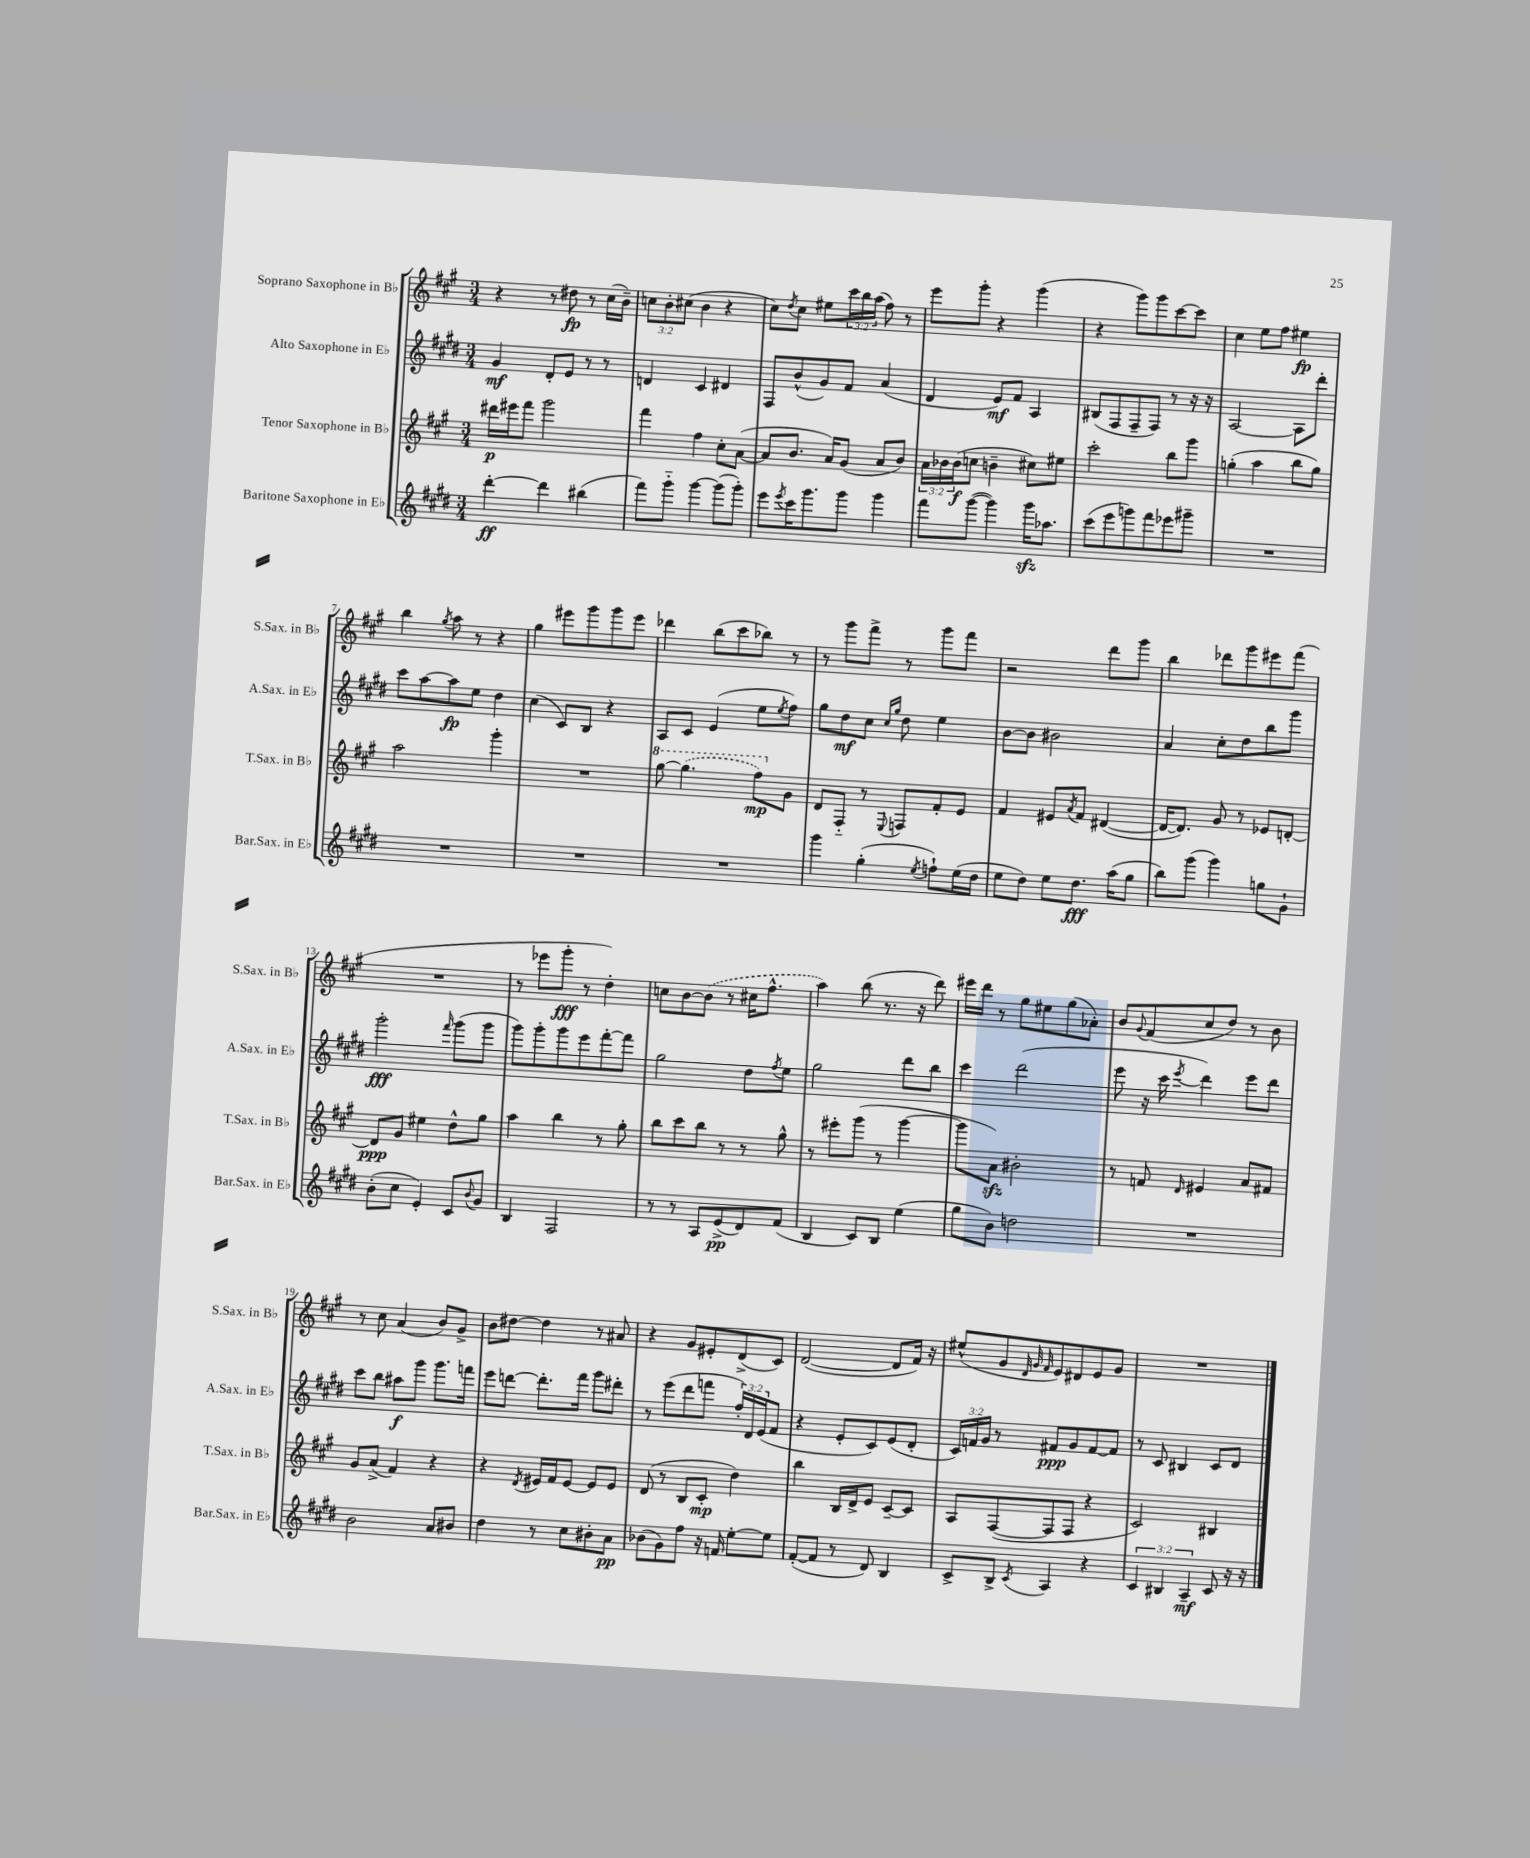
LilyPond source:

<<
\new StaffGroup <<
\new Staff = "s0" \with { instrumentName = "Soprano Saxophone in Bb" shortInstrumentName = "S.Sax. in Bb" } {
    \clef treble \key a \major \numericTimeSignature \time 3/4 \override Staff.TupletNumber.text = #tuplet-number::calc-fraction-text
    r4 r8 dis''8\fp r8 cis''16( b'16--) |
    \tuplet 3/2 { c''8 b'8-. cis''8( } b'4 r4 |
    cis''8) \acciaccatura { d''8 } cis''8 eis''8 \tuplet 3/2 { cis'''16 b''16 a''16( } fis''8) r8 |
    e'''8 gis'''8-. r4 gis'''4( |
    r4 gis'''8) gis'''8 cis'''8~ cis'''8 |
    cis''4 e''8 fis''8 eis''4\fp |
    b''4 \acciaccatura { gis''8 } a''8 r8 r4 |
    gis''4 eis'''8 gis'''8 gis'''8 eis'''8 |
    des'''4 b''8( cis'''8 bes''8) r8 |
    r8 gis'''8 fis'''8-> r8 gis'''8 fis'''8 |
    r2 d'''8 gis'''8 |
    b''4 des'''8 gis'''8 eis'''8 fis'''8( |
    R2. |
    r8 ees'''8 gis'''8-.\fff r8 d''4-.) |
    c''8 b'8~ \once \slurDashed b'8( r8 cis''16 fis''8.-^ |
    a''4) b''8( r8. r16 d'''8) |
    eis'''16 d'''16 r8 gis''8 eis''8 gis''8( aes'8-.) |
    b'8 \appoggiatura { gis'8 } fis'8( cis''8 d''8) r8 b'8 |
    r8 cis''8 a'4( b'8) gis'8-> |
    b'8 dis''8~ dis''4 r8 ais'8 |
    r4 gis'8 eis'8-. d'8->( cis'8) |
    d'2~( d'8 fis'16) r16 |
    eis''8-^( gis'8 \grace { d'32 gis'32 fis'32 } e'8) dis'8 e'8 gis'8 |
    R2. \bar "|." |
}
\new Staff = "s1" \with { instrumentName = "Alto Saxophone in Eb" shortInstrumentName = "A.Sax. in Eb" } {
    \clef treble \key e \major \numericTimeSignature \time 3/4 \override Staff.TupletNumber.text = #tuplet-number::calc-fraction-text
    gis'4\mf dis'8-. e'8 r8 r8 |
    d'4 cis'4 dis'4 |
    fis8 b'8-^( gis'8) fis'8 a'4( |
    dis'4 e'8\mf) fis'8 a4 |
    bis8( fis8 fis8-- fis8) r8 r16 r16 |
    a2~ a8 dis'''8-. |
    cis'''8 a''8~ a''8\fp e''8 dis''4 |
    cis''4( cis'8) b8 r4 |
    a8 cis'8 e'4( e''8 \acciaccatura { e''8 } fis''8) |
    gis''8 dis''8\mf cis''8 \grace { cis''16 gis''16 } dis''8 e''4 |
    b'8~ b'8 bis'2 |
    a'4 cis''8-. dis''8 b''8 gis'''8 |
    gis'''2-.\fff \grace { fis'''16 } gis'''8( gis'''8 |
    gis'''8) gis'''8-. gis'''8 e'''8 fis'''8~-. fis'''8 |
    gis''2 dis''8 \acciaccatura { fis''8 } e''8 |
    gis''2 dis'''8 b''8 |
    cis'''4 dis'''2( |
    e'''8 r16 cis'''16 \acciaccatura { e'''8 } dis'''4) e'''8 dis'''8 |
    cis'''8 b''8 ais''8\f gis'''8 gis'''8. f'''16 |
    e'''8 d'''8~ d'''8.-. fis'''16 gis'''8 dis'''8-. |
    r8 e'''8( dis'''8 f'''8 \tuplet 3/2 { fis''16-.) dis'16 e'16( } fis'8 |
    r4 e'8-. cis'8) e'8( dis'8-. |
    \tuplet 3/2 { cis'16) f'16 gis'16 } r8 fis'8\ppp gis'8 fis'8~ fis'8 |
    r8 cis'8 bis4 cis'8 dis'8 \bar "|." |
}
\new Staff = "s2" \with { instrumentName = "Tenor Saxophone in Bb" shortInstrumentName = "T.Sax. in Bb" } {
    \clef treble \key a \major \numericTimeSignature \time 3/4 \override Staff.TupletNumber.text = #tuplet-number::calc-fraction-text
    dis'''16\p eis'''16 fis'''8 gis'''2 |
    fis'''4 fis''4 cis''8-. a'8~( |
    a'8 b'8. a'16) gis'8( a'8 b'8) |
    \tuplet 3/2 { a'16 bes'16 bes'16\f( } c''8 b'4-- cis''8) eis''8 |
    cis'''2-. b''8 gis'''8 |
    g''4-.( a''4 b''8 g''8) |
    a''2 gis'''4-. |
    R2. |
    \ottava #1 gis'''8~ \once \slurDashed gis'''4.( fis'''8\mp) \ottava #0 gis'8 |
    d'8 fis8-_ r8 \appoggiatura { e8 } f8 fis'8-. e'8 |
    fis'4 eis'8 \acciaccatura { a'8 } fis'8 dis'4~( |
    dis'16~ dis'8.) gis'8 r8 ees'8 d'8~-. |
    d'8\ppp gis'8 eis''4 d''8-^ gis''8 |
    a''4 b''4 r8 gis''8-. |
    b''8 cis'''8 b''8 r8 r8 gis''8-^ |
    r8 eis'''8-. gis'''8( r8 gis'''4~ |
    gis'''8 a'8\sfz) bis'2-. |
    r8 f'8 \grace { d'16 } eis'4 a'8 fis'8 |
    gis'8 a'8->( fis'4) r4 |
    r4 \acciaccatura { d'8 } eis'16 fis'16 eis'8~ eis'8 eis'8 |
    d'8( r8 b8 cis'8-.\mp d''4) |
    b''4 b16 d'16-> e'8 cis'8~-- cis'8 |
    a8 fis8~( fis8 fis8 r4 |
    cis'2) bis4 \bar "|." |
}
\new Staff = "s3" \with { instrumentName = "Baritone Saxophone in Eb" shortInstrumentName = "Bar.Sax. in Eb" } {
    \clef treble \key e \major \numericTimeSignature \time 3/4 \override Staff.TupletNumber.text = #tuplet-number::calc-fraction-text
    dis'''4~-.\ff dis'''4 bis''4( |
    fis'''8) gis'''8-_ gis'''4~ gis'''8( gis'''8-.) |
    e'''8 \acciaccatura { e'''8 } cis'''16 gis'''8. gis'''8 gis'''4 |
    fis'''8 gis'''8~( gis'''4) gis'''16\sfz aes''8. |
    cis'''8( e'''8 g'''8) fis'''8 ees'''8 gis'''8-- |
    R2. |
    R2. |
    R2. |
    R2. |
    gis'''4 gis''4-.( \acciaccatura { e''8 } f''8-!) e''16( dis''16 |
    e''8 dis''8) e''8 dis''8.\fff a''16( gis''8 |
    b''8) gis'''8( gis'''4) g''8 gis'8-! |
    b'8-.( cis''8 e'4-.) cis'8 \appoggiatura { b'8 } gis'8 |
    b4 fis2 |
    r8 r8 a8 e'8->\pp( dis'8) fis'8( |
    b4 cis'8) b8 e''4( |
    gis''8 b'8) d''2 |
    R2. |
    b'2 a'8 bis'8 |
    dis''4 r8 cis''8 bis'8-. a'8\pp |
    bes'8( gis'8) fis''8 r16 f'16 e''8~-. e''8 |
    fis'8~-.( fis'8 r8 dis'8) b4 |
    cis'8-> b8-> \acciaccatura { cis'8 } a4 r4 |
    \tuplet 3/2 { cis'4 bis4 a4--\mf } cis'8 r16 r16 \bar "|." |
}
>>
>>
